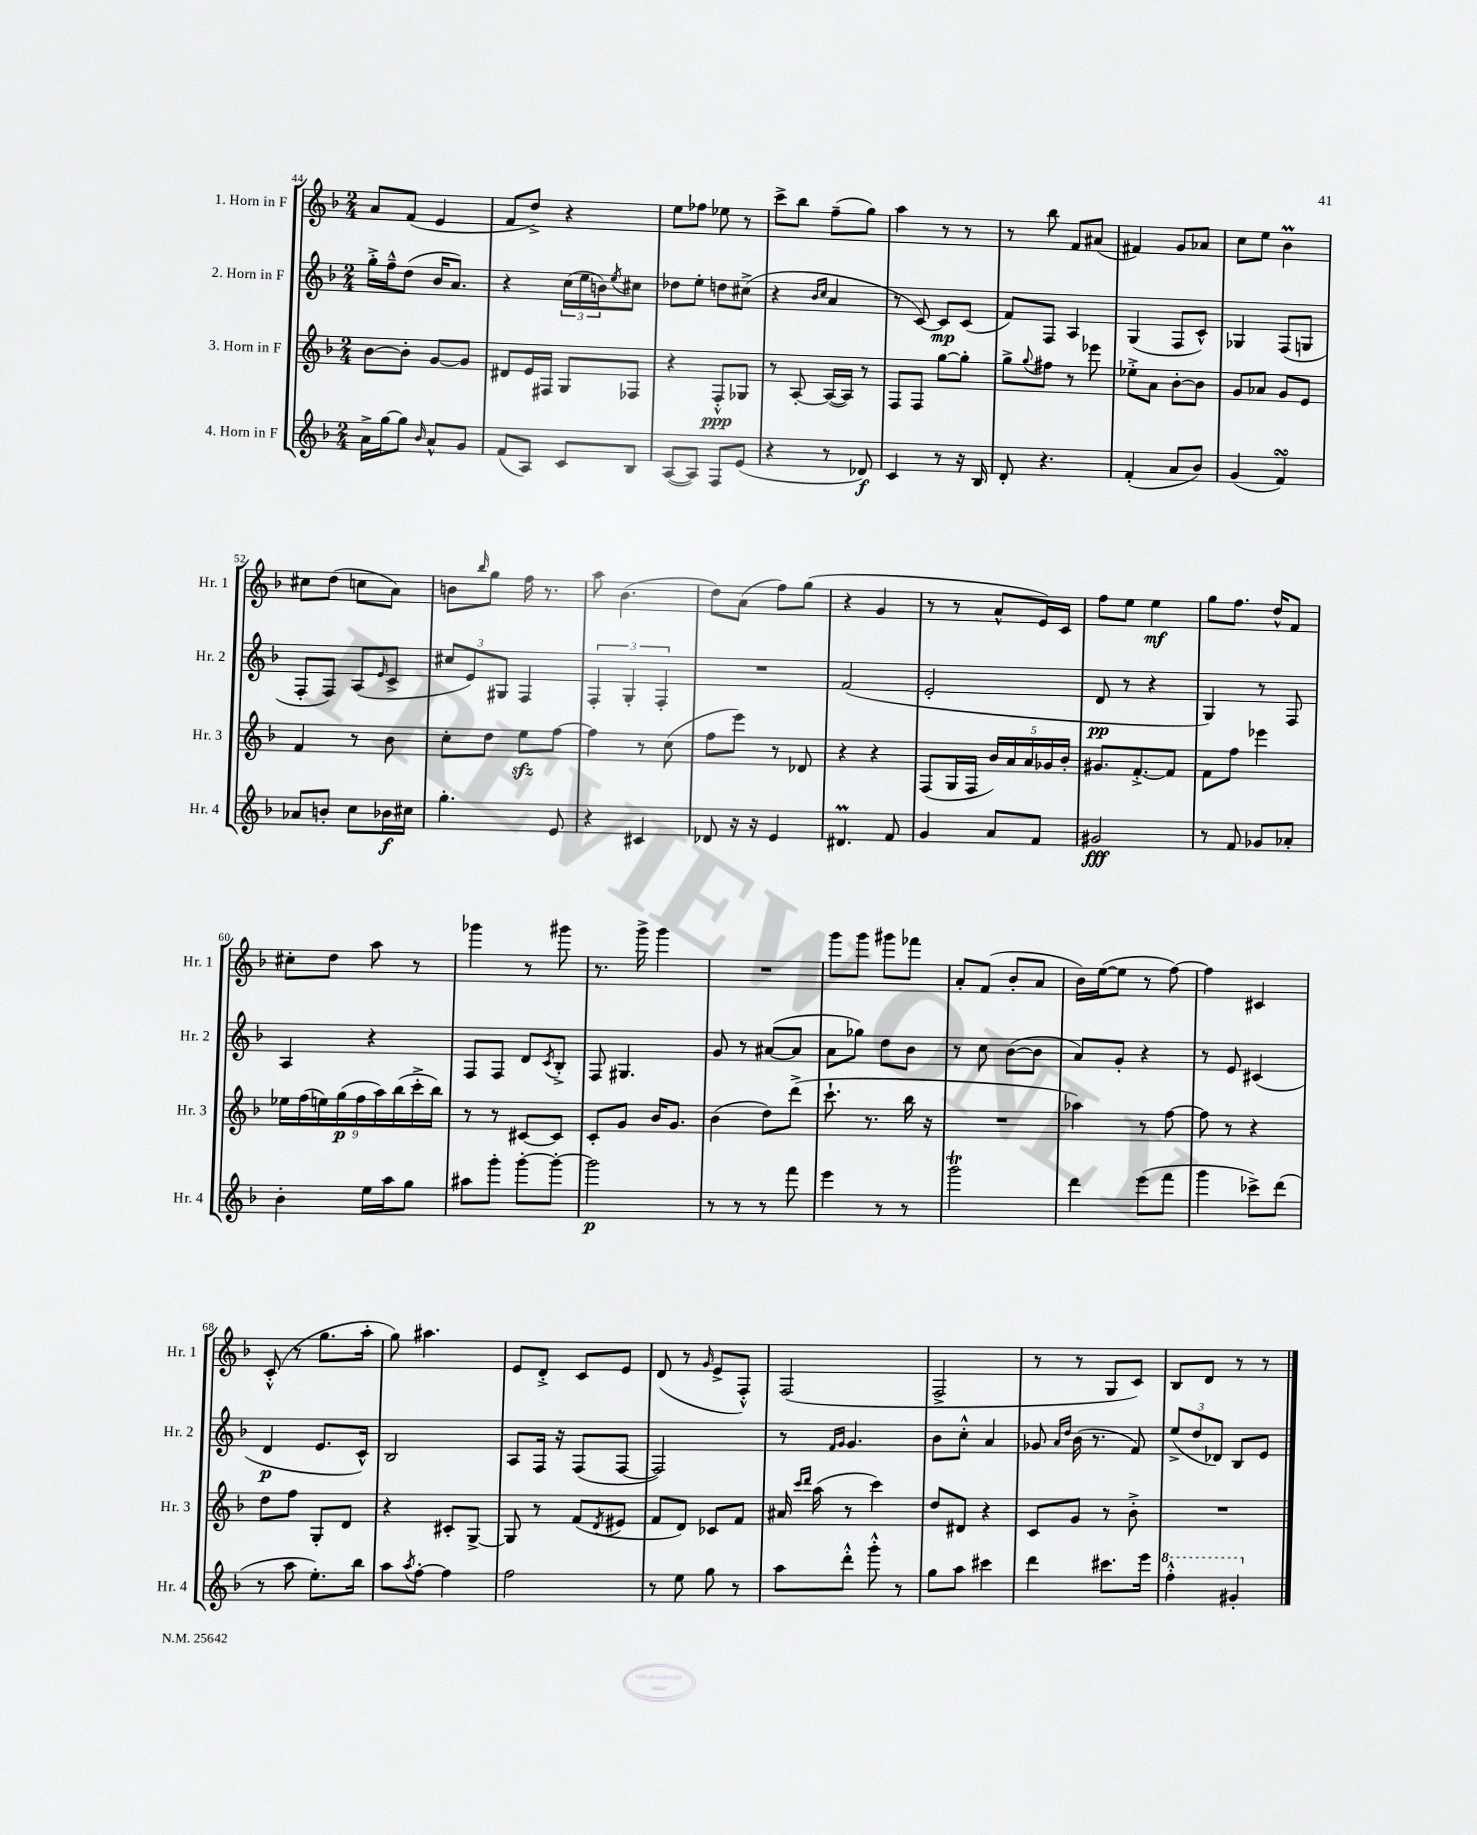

**kern	**dynam	**kern	**dynam	**kern	**dynam	**kern	**dynam
*part4	*part4	*part3	*part3	*part2	*part2	*part1	*part1
*staff4	*staff4	*staff3	*staff3	*staff2	*staff2	*staff1	*staff1
*I"4. Horn in F	*	*I"3. Horn in F	*	*I"2. Horn in F	*	*I"1. Horn in F	*
*I'Hr. 4	*	*I'Hr. 3	*	*I'Hr. 2	*	*I'Hr. 1	*
*clefG2	*	*clefG2	*	*clefG2	*	*clefG2	*
*k[b-]	*	*k[b-]	*	*k[b-]	*	*k[b-]	*
*M2/4	*	*M2/4	*	*M2/4	*	*M2/4	*
=44	=44	=44	=44	=44	=44	=44	=44
16a^\LL	.	[8b-\L	.	16gg'^\LL	.	8a/L	.
[16gg\J	.	.	.	16ff~^^\J	.	.	.
8gg\J]	.	8b-'\J]	.	(8dd\J	.	(8f/J	.
16qqb-/	.	.	.	.	.	.	.
8a^^/L	.	[8g/L	.	16b-/KL	.	4e/	.
.	.	.	.	8.a/J)	.	.	.
8g/J	.	8g/J]	.	.	.	.	.
=45	=45	=45	=45	=45	=45	=45	=45
(8f/L	.	8d#X/L	.	4r	.	8f/L	.
8A/J)	.	16e/L	.	.	.	8dd^/J)	.
.	.	16F#X/JJ	.	.	.	.	.
8c/L	.	8G/L	.	(24cc\LL	.	4r	.
.	.	.	.	24ee\	.	.	.
.	.	.	.	24bn\J)	.	.	.
.	.	.	.	8qee/	.	.	.
8B-/J	.	8F-X/J	.	8cc#X\J	.	.	.
=46	=46	=46	=46	=46	=46	=46	=46
([8A/L	.	4r	.	8dd-X\L	.	8ee\L	.
8A/J])	.	.	.	8ee'\J	.	8ff-X\J	.
8F/L	.	8F'^^/L	ppp	8ddn\L	.	8ee-X\	.
(8e/J	.	8G-X/J	.	(8cc#X^\J	.	8r	.
=47	=47	=47	=47	=47	=47	=47	=47
4r	.	8r	.	4r	.	8ccc^\L	.
.	.	[8A'/	.	.	.	8bb-\J	.
.	.	.	.	16qqb-/LL	.	.	.
.	.	.	.	16qqcc/JJ	.	.	.
8r	.	(16A/LL_	.	4a/	.	(8ff~\L	.
.	.	16A/JJ])	.	.	.	.	.
8d-X/)	f	8r	.	.	.	8gg\J)	.
=48	=48	=48	=48	=48	=48	=48	=48
4c/	.	8F/L	.	8r	.	4aa\	.
.	.	8F/J	.	[8c/)	.	.	.
8r	.	[8gg\L	.	8c/L]	mp	8r	.
16r	.	8gg'\J]	.	(8c/J	.	8r	.
16B-/	.	.	.	.	.	.	.
=49	=49	=49	=49	=49	=49	=49	=49
8d'/	.	8gg^\L	.	8f/L)	.	8r	.
.	.	8qqgg/	.	.	.	.	.
4.r	.	8ff#X\J	.	8F/J	.	8bb-\	.
.	.	8r	.	4A/	.	8f/L	.
.	.	8eee-X\	.	.	.	(8a#X/J	.
=50	=50	=50	=50	=50	=50	=50	=50
(4f'/	.	8ee-X'^\L	.	(4G/	.	4f#X/)	.
.	.	8a\J	.	.	.	.	.
8a/L	.	[8b-'\L	.	8F/L	.	8g/L	.
8b-/J)	.	8b-\J]	.	8c^^/J)	.	8a-X/J	.
=51	=51	=51	=51	=51	=51	=51	=51
(4g/	.	8g/L	.	4G-X/	.	8cc\L	.
.	.	8a-X/J	.	.	.	8ee\J	.
4fsSSs/)	.	8g/L	.	(8F/L	.	4b-M\	.
.	.	8e/J	.	8Gn/J	.	.	.
!!LO:LB:g=z
=52	=52	=52	=52	=52	=52	=52	=52
8a-X/L	.	4f/	.	8F'/L	.	8cc#X\L	.
8bn'/J	.	.	.	8F/J)	.	(8dd\J	.
8cc\L	.	8r	.	(8A/L	.	8ccn\L	.
.	.	.	.	16qqe/	.	.	.
16b-X\L	f	8b-\	.	8c^/J	.	8a\J)	.
16cc#X\JJ	.	.	.	.	.	.	.
=53	=53	=53	=53	=53	=53	=53	=53
4.gg'\	.	8cc'\L	.	12cc#X/L	.	8bn\L	.
.	.	.	.	12e/)	.	.	.
.	.	.	.	.	.	16qqbb-/	.
.	.	8dd\J	.	.	.	8gg\J	.
.	.	.	.	12G#X/J	.	.	.
.	.	8eezz\L	.	4F/	.	16ff\	.
.	.	.	.	.	.	8.r	.
8e/	.	[8ff\J	.	.	.	.	.
=54	=54	=54	=54	=54	=54	=54	=54
4r	.	4ff\]	.	6F'/	.	8aa\	.
.	.	.	.	.	.	(4.b-\	.
.	.	.	.	6G'/	.	.	.
4c#X/	.	8r	.	.	.	.	.
.	.	.	.	6F'/	.	.	.
.	.	(8cc\	.	.	.	.	.
=55	=55	=55	=55	=55	=55	=55	=55
8d-X/	.	8ff\L	.	2r	.	8dd\L)	.
16r	.	8eee\J)	.	.	.	(8a\J	.
16r	.	.	.	.	.	.	.
4e/	.	8r	.	.	.	8ff\L)	.
.	.	8d-X/	.	.	.	(8gg\J	.
=56	=56	=56	=56	=56	=56	=56	=56
4.d#Xm/	.	4r	.	(2f/	.	4r	.
.	.	4r	.	.	.	4g/	.
8f/	.	.	.	.	.	.	.
=57	=57	=57	=57	=57	=57	=57	=57
4g/	.	(8F/L	.	2e'/	.	8r	.
.	.	16G/L	.	.	.	8r	.
.	.	16F/JJ	.	.	.	.	.
8a/L	.	20b-/LL)	.	.	.	8a^^/L	.
.	.	20a/	.	.	.	.	.
.	.	20a/	.	.	.	.	.
8f/J	.	.	.	.	.	16e/L)	.
.	.	20g-X/	.	.	.	.	.
.	.	.	.	.	.	16c/JJ	.
.	.	20b-'/JJ	.	.	.	.	.
=58	=58	=58	=58	=58	=58	=58	=58
2g#X/	fff	8.g#X/L	.	8d/	pp	8ff\L	.
.	.	.	.	8r	.	8ee\J	.
.	.	[8.f'^/	.	.	.	.	.
.	.	.	.	4r	.	4ee\	mf
.	.	8f/J]	.	.	.	.	.
=59	=59	=59	=59	=59	=59	=59	=59
8r	.	8f\L	.	4G/)	.	8gg\L	.
8f/	.	8ff\J	.	.	.	8.ff\J	.
8g-X/L	.	4eee-X\	.	8r	.	.	.
.	.	.	.	.	.	16dd^^/KL	.
8a-X'/J	.	.	.	8F/	.	8f/J	.
!!LO:LB:g=z
=60	=60	=60	=60	=60	=60	=60	=60
4b-'\	.	18ee-X\LL	.	4A/	.	8cc#X'\L	.
.	.	(18ff\	.	.	.	.	.
.	.	18een\)	.	.	.	.	.
.	.	.	.	.	.	8dd\J	.
.	.	(18gg\	p	.	.	.	.
.	.	18ff\	.	.	.	.	.
16ee\LL	.	.	.	4r	.	8aa\	.
.	.	18aa\)	.	.	.	.	.
16aa\J	.	.	.	.	.	.	.
.	.	(18bb-\	.	.	.	.	.
8gg\J	.	.	.	.	.	8r	.
.	.	18ccc'^\	.	.	.	.	.
.	.	18bb-\JJ)	.	.	.	.	.
=61	=61	=61	=61	=61	=61	=61	=61
8aa#X\L	.	8r	.	8F/L	.	4ggg-X\	.
8ggg'\J	.	8r	.	8F/J	.	.	.
[8ggg'\L	.	[8c#X/L	.	8d/L	.	8r	.
.	.	.	.	8qc/	.	.	.
8ggg'\J_	.	8c#/J]	.	8B-'^/J	.	8ggg#X\	.
=62	=62	=62	=62	=62	=62	=62	=62
2ggg\]	p	8c'/L	.	8F/	.	8.r	.
.	.	8g/J	.	4.G#X/	.	.	.
.	.	.	.	.	.	16ggg^\	.
.	.	16b-/KL	.	.	.	4ggg\	.
.	.	8.g/J	.	.	.	.	.
=63	=63	=63	=63	=63	=63	=63	=63
8r	.	(4b-\	.	8g/	.	2r	.
8r	.	.	.	8r	.	.	.
8r	.	8dd\L)	.	([8a#X/L	.	.	.
8fff\	.	(8ddd^\J	.	8a#/J]	.	.	.
=64	=64	=64	=64	=64	=64	=64	=64
4eee\	.	8.ccc`\	.	8a\L	.	8ggg\L	.
.	.	.	.	8gg-X\J)	.	8ggg\J	.
.	.	8.r	.	.	.	.	.
8r	.	.	.	8dd\L	.	8ggg#X\L	.
8r	.	16bb-\	.	8b-\J	.	8fff-X\J	.
.	.	16r	.	.	.	.	.
=65	=65	=65	=65	=65	=65	=65	=65
2gggT\	.	2r	.	8r	.	8a'/L	.
.	.	.	.	8cc\	.	(8f/J	.
.	.	.	.	([8b-\L	.	8b-'/L	.
.	.	.	.	8b-\J]	.	8a/J	.
=66	=66	=66	=66	=66	=66	=66	=66
4ddd\	.	4aa-X\)	.	8a/L)	.	16b-\LL)	.
.	.	.	.	.	.	([16ee\J	.
.	.	.	.	8g'/J	.	8ee\J]	.
(8eee\L	.	8r	.	4r	.	8r	.
8fff\J	.	[8ff\	.	.	.	[8ff\)	.
=67	=67	=67	=67	=67	=67	=67	=67
4ggg\	.	8ff\]	.	8r	.	4ff\]	.
.	.	8r	.	8e/	.	.	.
8ccc-X^\L)	.	4r	.	(4c#X/	.	4c#X/	.
(8ddd\J	.	.	.	.	.	.	.
!!LO:LB:g=z
=68	=68	=68	=68	=68	=68	=68	=68
8r	.	8dd\L	.	4d/	p	(8c'^^/	.
8aa\	.	8ff\J	.	.	.	8r	.
8.ee'\L)	.	8G'/L	.	8.e/L	.	8.gg\L	.
.	.	8d/J	.	.	.	.	.
16bb-\Jk	.	.	.	16c^^/Jk)	.	16aa'\Jk	.
=69	=69	=69	=69	=69	=69	=69	=69
8aa\L	.	4r	.	2B-/	.	8gg\)	.
8qaa/	.	.	.	.	.	.	.
[8ff'\J	.	.	.	.	.	4.aa#X\	.
4ff\]	.	8c#X'/L	.	.	.	.	.
.	.	[8G^/J	.	.	.	.	.
=70	=70	=70	=70	=70	=70	=70	=70
2ff\	.	8G/]	.	8A/L	.	8e/L	.
.	.	8r	.	16F/Jk	.	8d'^/J	.
.	.	.	.	16r	.	.	.
.	.	(8f/L	.	(8F/L	.	8c/L	.
.	.	8qd/	.	.	.	.	.
.	.	8e#X/J	.	[8F/J	.	8e/J	.
=71	=71	=71	=71	=71	=71	=71	=71
8r	.	8f/L	.	2F/])	.	(8d/	.
8ee\	.	8d/J)	.	.	.	8r	.
.	.	.	.	.	.	16qqg/	.
8gg\	.	8c-X/L	.	.	.	8e^/L	.
8r	.	8f/J	.	.	.	8F'^^/J)	.
=72	=72	=72	=72	=72	=72	=72	=72
8aa\L	.	16a#X/	.	8r	.	(2F/	.
.	.	16qqccc/LL	.	.	.	.	.
.	.	16qqddd/JJ	.	.	.	.	.
.	.	(16aa\	.	.	.	.	.
.	.	.	.	16qqf/LL	.	.	.
.	.	.	.	16qqg/JJ	.	.	.
8ddd'^^\J	.	8r	.	4.g/	.	.	.
8ggg'^^\	.	4ccc\)	.	.	.	.	.
8r	.	.	.	.	.	.	.
=73	=73	=73	=73	=73	=73	=73	=73
8gg\L	.	8dd/L	.	8b-\L	.	2F^/	.
8aa\J	.	8d#X/J	.	8cc'^^\J	.	.	.
4ccc#X\	.	4r	.	4a/	.	.	.
=74	=74	=74	=74	=74	=74	=74	=74
4ddd\	.	8c/L	.	8g-X/	.	8r	.
.	.	.	.	16qqa/LL	.	.	.
.	.	.	.	16qqdd/JJ	.	.	.
.	.	8g/J	.	(16b-\	.	8r	.
.	.	.	.	8.r	.	.	.
8.ccc#X\L	.	8r	.	.	.	8G/L	.
.	.	8b-'^\	.	8f/)	.	8c/J)	.
16eee\Jk	.	.	.	.	.	.	.
=75	=75	=75	=75	=75	=75	=75	=75
*8va	*	*	*	*	*	*	*
4fff'^^\	.	2r	.	(12ee^/L	.	8B-/L	.
.	.	.	.	12dd/	.	.	.
.	.	.	.	.	.	8d/J	.
.	.	.	.	12d-X/J)	.	.	.
4gg#X'/	.	.	.	8B-/L	.	8r	.
.	.	.	.	8e/J	.	8r	.
*X8va	*	*	*	*	*	*	*
==	==	==	==	==	==	==	==
*-	*-	*-	*-	*-	*-	*-	*-
